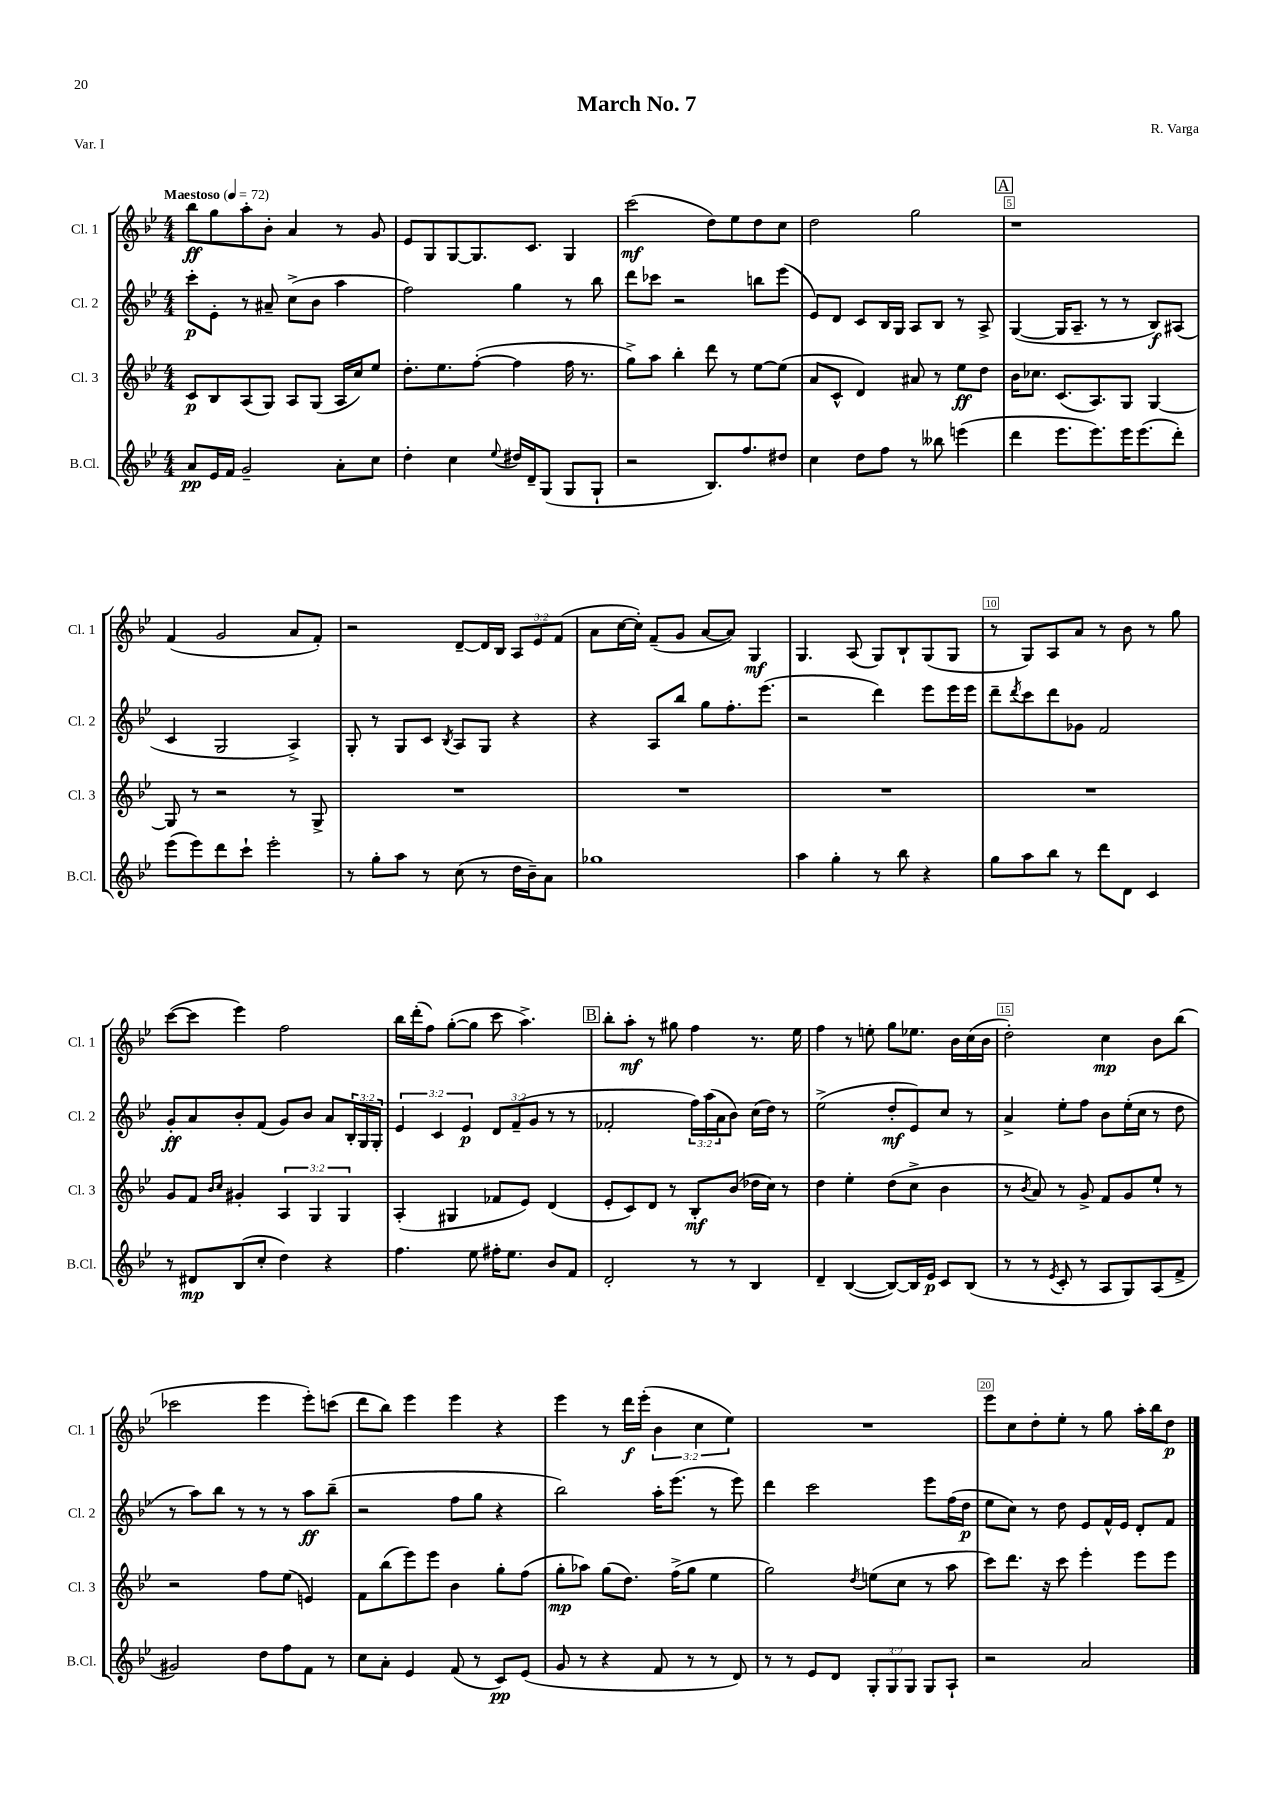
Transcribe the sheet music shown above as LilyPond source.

\header { title = "March No. 7" composer = "R. Varga" piece = "Var. I" }
<<
\new StaffGroup <<
\new Staff = "s0" \with { instrumentName = "Cl. 1" shortInstrumentName = "Cl. 1" } {
    \clef treble \key bes \major \numericTimeSignature \time 4/4 \override Staff.TupletNumber.text = #tuplet-number::calc-fraction-text \tempo "Maestoso" 4 = 72
    bes''8\ff g''8 a''8-. bes'8-. a'4 r8 g'8 |
    ees'8 g8 g8~ g8. c'8. g4 |
    c'''2\mf( d''8) ees''8 d''8 c''8 |
    d''2 g''2 |
    \mark \markup { \box "A" } r1 |
    f'4( g'2 a'8 f'8-.) |
    r2 d'8~-- d'16 bes16 \tuplet 3/2 { a8 ees'8 f'8( } |
    a'8 c''16~ c''16-.) f'8--( g'8 a'8~ a'8) g4\mf |
    g4. a8( g8) bes8-! g8( g8 |
    r8 g8) a8 a'8 r8 bes'8 r8 g''8 |
    c'''8~( c'''8 ees'''4) f''2 |
    bes''16 d'''16-.( f''8) g''8~-.( g''8 c'''8 a''4.->) |
    \mark \markup { \box "B" } bes''8-. a''8-.\mf r8 gis''8 f''4 r8. ees''16 |
    f''4 r8 e''8-. g''8 ees''8. bes'16 c''16( bes'16 |
    d''2-.) c''4\mp bes'8 bes''8( |
    ces'''2 ees'''4 ees'''8-.) c'''8( |
    d'''8 bes''8) ees'''4 ees'''4 r4 |
    ees'''4 r8 d'''16\f ees'''16-.( \tuplet 3/2 { bes'4 c''4 ees''4) } |
    R1 |
    ees'''8 c''8 d''8-. ees''8-. r8 g''8 a''16-. bes''16 d''8\p \bar "|." |
}
\new Staff = "s1" \with { instrumentName = "Cl. 2" shortInstrumentName = "Cl. 2" } {
    \clef treble \key bes \major \numericTimeSignature \time 4/4 \override Staff.TupletNumber.text = #tuplet-number::calc-fraction-text
    c'''8-.\p ees'8-. r8 ais'8-- c''8->( bes'8 a''4 |
    f''2) g''4 r8 bes''8 |
    d'''8 ces'''8 r2 b''8 ees'''8( |
    ees'8) d'8 c'8 bes16 g16 a8 bes8 r8 a8-> |
    \mark \markup { \box "A" } g4~( g16 a8.-- r8 r8 bes8\f) ais8( |
    c'4 g2 a4->) |
    g8-. r8 g8 c'8 \acciaccatura { bes8 } a8 g8 r4 |
    r4 a8 bes''8 g''8 f''8.-. ees'''8.( |
    r2 d'''4) ees'''8 ees'''16 ees'''16 |
    d'''8-- \acciaccatura { d'''8 } c'''8 d'''8 ges'8 f'2 |
    g'8-.\ff a'8 bes'8-. f'8( g'8) bes'8 a'8 \tuplet 3/2 { bes16-. g16 g16-. } |
    \tuplet 3/2 { ees'4 c'4 ees'4\p } \tuplet 3/2 { d'8 f'8--( g'8 } r8 r8 |
    \mark \markup { \box "B" } fes'2-. \tuplet 3/2 { f''16) a''16( a'16 } bes'8) c''16( d''16) r8 |
    ees''2->( d''8-.\mf ees'8) c''8 r8 |
    a'4-> ees''8-. f''8 bes'8 ees''16-.( c''16 r8 d''8 |
    r8 a''8) bes''8 r8 r8 r8 a''8\ff bes''8--( |
    r2 f''8 g''8 r4 |
    bes''2) a''16-. ees'''8.( r8 ees'''8) |
    d'''4 c'''2 ees'''8 f''16( d''16\p |
    ees''8 c''8) r8 d''8 ees'8 f'16-^ ees'16 d'8-. f'8 \bar "|." |
}
\new Staff = "s2" \with { instrumentName = "Cl. 3" shortInstrumentName = "Cl. 3" } {
    \clef treble \key bes \major \numericTimeSignature \time 4/4 \override Staff.TupletNumber.text = #tuplet-number::calc-fraction-text
    c'8\p bes8 a8( g8) a8 g8( a16 c''16) ees''8 |
    d''8.-. ees''8. f''8~-.( f''4 f''16 r8. |
    g''8->) a''8 bes''4-. d'''8 r8 ees''8~ ees''8( |
    a'8 c'8-^ d'4) ais'8 r8 ees''8\ff d''8 |
    \mark \markup { \box "A" } bes'16 ces''8. c'8.( a8.) g8 g4~ |
    g8 r8 r2 r8 g8-> |
    R1 |
    R1 |
    R1 |
    R1 |
    g'8 f'8 \grace { bes'16 c''16 } gis'4-. \tuplet 3/2 { a4 g4 g4 } |
    a4-.( gis4 fes'8 ees'8) d'4( |
    \mark \markup { \box "B" } ees'8-. c'8) d'8 r8 bes8-.\mf bes'8( des''16 c''16) r8 |
    d''4 ees''4-. d''8( c''8-> bes'4 |
    r8 \acciaccatura { bes'8 } a'8) r8 g'8-> f'8 g'8 ees''8-! r8 |
    r2 f''8 ees''8( e'4) |
    f'8 bes''8( ees'''8) ees'''8 bes'4 g''8-. f''8( |
    g''8-.\mp aes''8) g''8( d''8.) f''16->( g''8 ees''4 |
    g''2) \acciaccatura { d''8 } e''8( c''8 r8 a''8 |
    c'''8) d'''8. r16 c'''8 ees'''4-. ees'''8 ees'''8 \bar "|." |
}
\new Staff = "s3" \with { instrumentName = "B.Cl." shortInstrumentName = "B.Cl." } {
    \clef treble \key bes \major \numericTimeSignature \time 4/4 \override Staff.TupletNumber.text = #tuplet-number::calc-fraction-text
    a'8\pp ees'16 f'16 g'2-- a'8-. c''8 |
    d''4-. c''4 \appoggiatura { ees''8 } dis''16 d'16-- g8( g8 g8-! |
    r2 bes8.) f''8. dis''8 |
    c''4 d''8 f''8 r8 beses''8 e'''4( |
    \mark \markup { \box "A" } d'''4 ees'''8. ees'''8.) ees'''16 ees'''8.( d'''8-.) |
    ees'''8( ees'''8) d'''8 c'''8-! ees'''2-. |
    r8 g''8-. a''8 r8 c''8( r8 d''16 bes'16--) a'8 |
    ges''1 |
    a''4 g''4-. r8 bes''8 r4 |
    g''8 a''8 bes''8 r8 d'''8 d'8 c'4 |
    r8 dis'8\mp bes8( c''8-. d''4) r4 |
    f''4. ees''8 fis''16-. ees''8. bes'8 f'8 |
    \mark \markup { \box "B" } d'2-. r8 r8 bes4 |
    d'4-- bes4~( bes8~) bes16 ees'16\p c'8 bes8( |
    r8 r8 \acciaccatura { ees'8 } c'8-. r8 a8 g8) a8( f'8-> |
    gis'2) d''8 f''8 f'8 r8 |
    c''8 a'8-. ees'4 f'8( r8 c'8\pp) ees'8( |
    g'8 r8 r4 f'8 r8 r8 d'8) |
    r8 r8 ees'8 d'8 \tuplet 3/2 { g8-. g8 g8 } g8 a8-! |
    r2 a'2 \bar "|." |
}
>>
>>
\layout { \context { \Score \override BarNumber.break-visibility = ##(#f #t #t) barNumberVisibility = #(every-nth-bar-number-visible 5) \override BarNumber.stencil = #(make-stencil-boxer 0.1 0.3 ly:text-interface::print) } }
